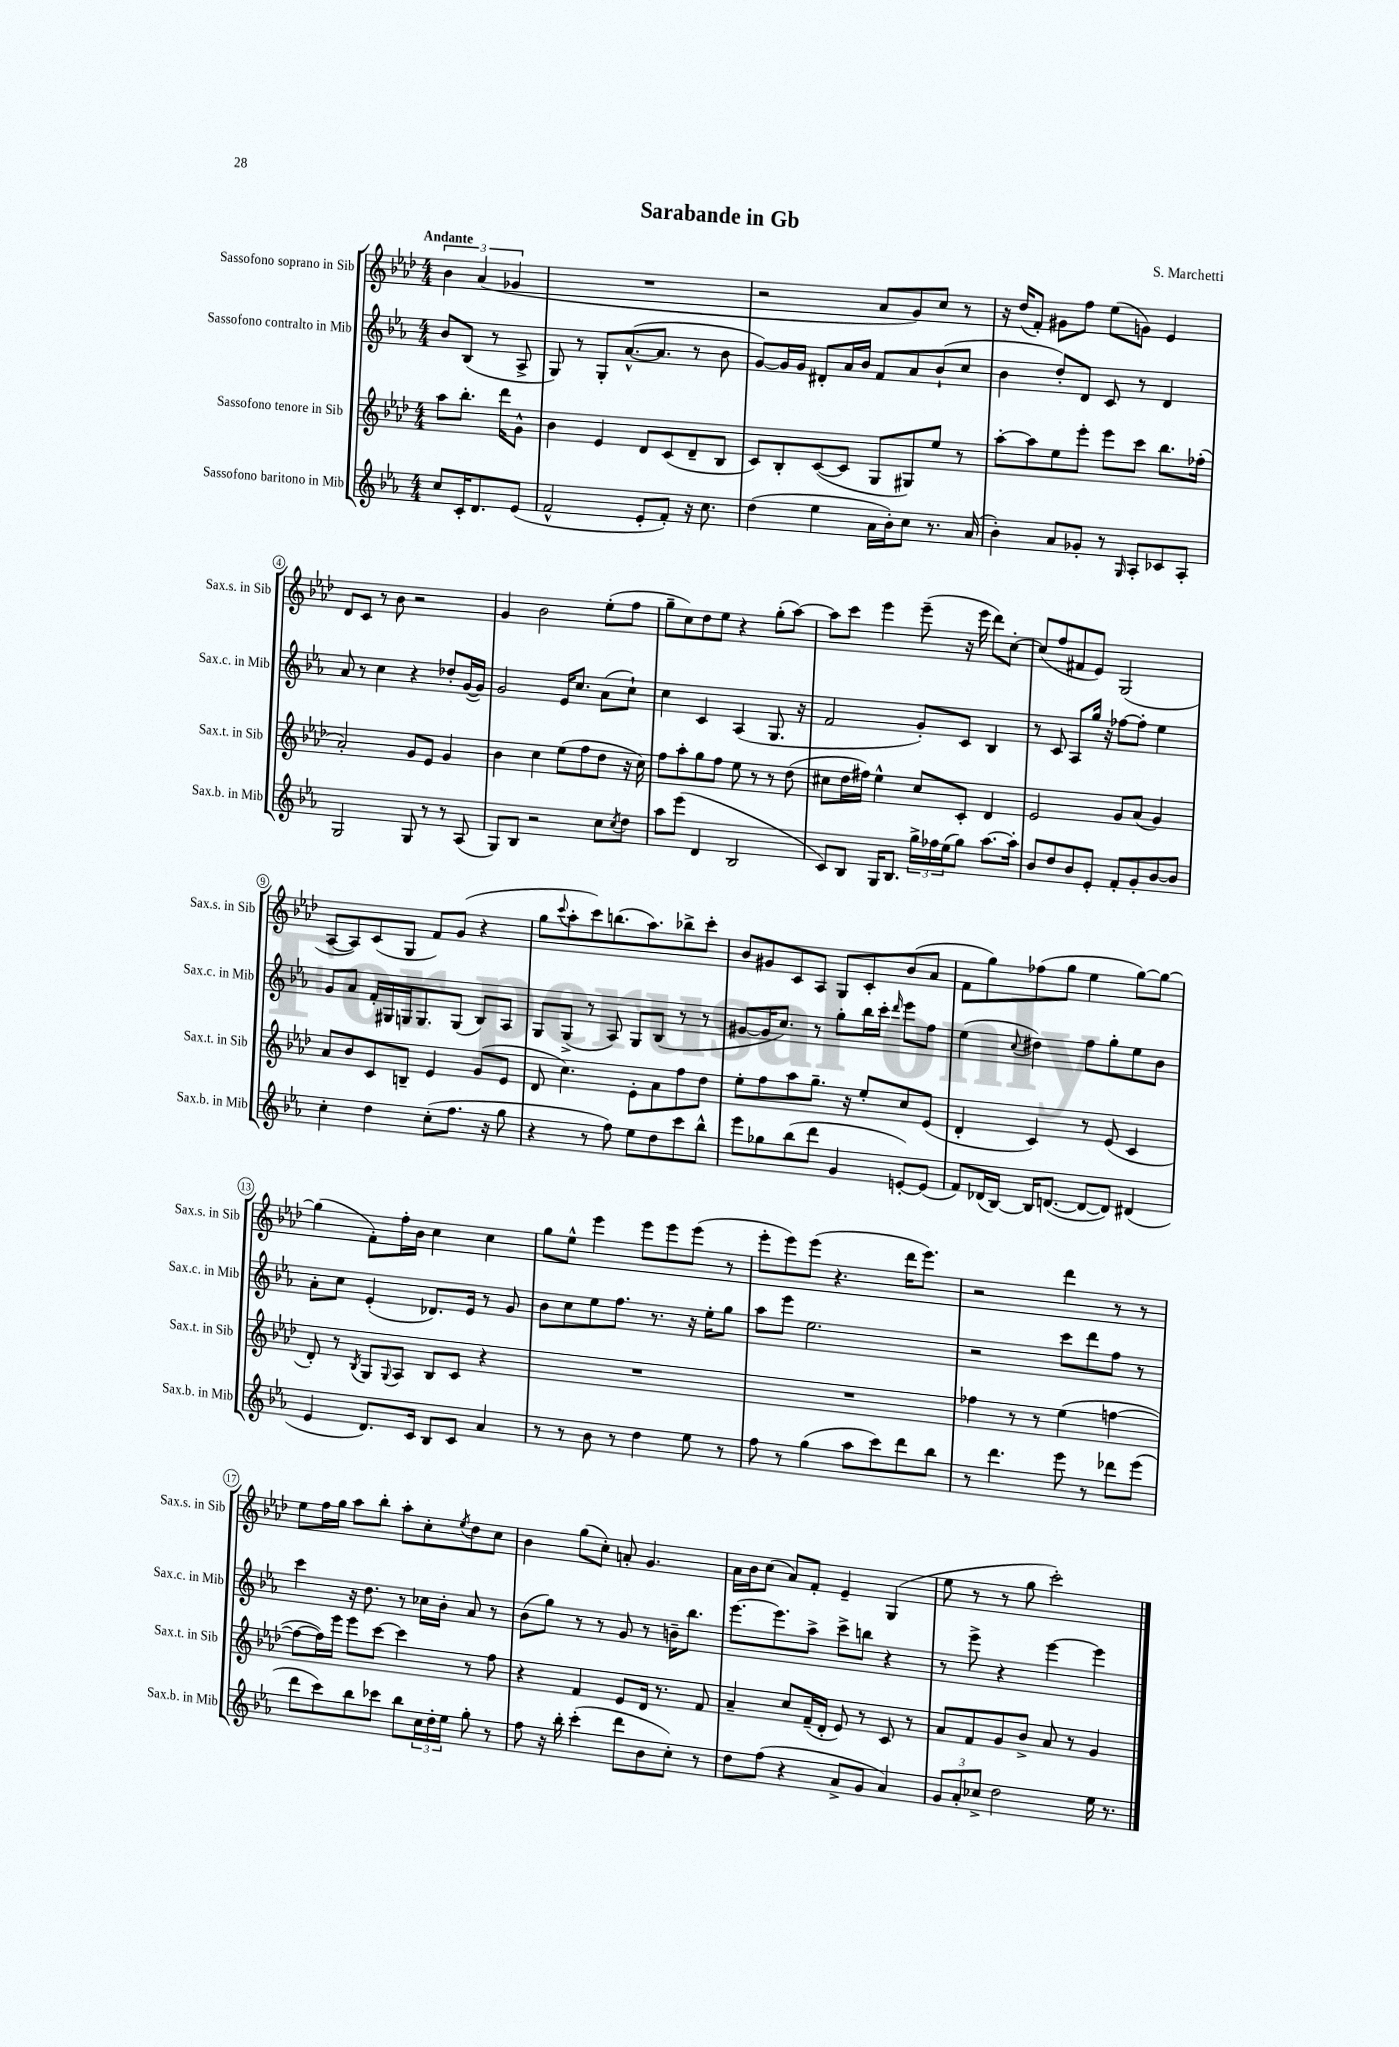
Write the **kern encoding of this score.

**kern	**kern	**kern	**kern
*staff4	*staff3	*staff2	*staff1
*clefG2	*clefG2	*clefG2	*clefG2
*k[b-e-a-]	*k[b-e-a-d-]	*k[b-e-a-]	*k[b-e-a-d-]
*M4/4	*M4/4	*M4/4	*M4/4
8cc	8aa-	8b-	6b-
16c'	8.bb-'	(8B-	.
.	.	.	(6a-
8.d	.	.	.
.	.	8r	.
.	16ddd-	.	.
.	.	.	6g-
(8e-	8g^^	8A-^	.
=	=	=	=
2f^^	4b-	8G)	1r
.	.	8r	.
.	4e-	8G'	.
.	.	([8.a-^^	.
8e-'	8d-	.	.
.	.	8.a-]	.
8f')	(8c	.	.
16r	8d-~	8r	.
8.cc	.	.	.
.	8B-	8b-	.
=	=	=	=
(4dd	8c)	[8g)	2r
.	8B-'	16g]	.
.	.	16g	.
4ee-	([8c	8d#'	.
.	8c]	16a-	.
.	.	16b-	.
16a-	8G	8f	8a-
16b-')	.	.	.
8cc	8G#)	8a-	8g)
8.r	8ee-	(8b-`	8cc
.	8r	8cc	8r
(16a-	.	.	.
=	=	=	=
4b-')	[8aa-'	4b-	16r
.	.	.	(16dd-
.	8aa-]	.	8f')
8a-	8ee-	8dd')	8g#
8g-'	8eee-'	8d	8ff
8r	8eee-	8c	(8ee-
16qqG	.	.	.
8A-'	8ccc	8r	8g)
8c-	8.bb-	4d	4e-
8A-'	.	.	.
.	(16ff-'	.	.
=	=	=	=
2G	2a-')	8a-	8d-
.	.	8r	8c
.	.	4cc	8r
.	.	.	8b-
8G	8g	4r	2r
8r	8e-	.	.
8r	4g	8dd-'	.
(8A-	.	([16g	.
.	.	16g])	.
=	=	=	=
8G)	4b-	2g	4g
8B-	.	.	.
2r	4cc	.	2b-
.	(8ee-	16e-	.
.	.	8.cc	.
.	8ff	.	.
8cc	8dd-	(8a-	(8ee-'
8qcc	.	.	.
8dd	16r	8cc`)	8ff
.	16cc)	.	.
=	=	=	=
8aa-	8ff	4cc	8gg~
(8eee-	8aa-'	.	8cc)
4d	8gg	4c	8dd-
.	8ff	.	8ee-
2B-	8ee-	(4A-	4r
.	8r	.	.
.	8r	8.G	(8gg'
.	(8dd-	.	[8aa-)
.	.	16r	.
=	=	=	=
8c)	8cc#	2f	8aa-]
8B-	16dd-	.	8ccc
.	16ff#)	.	.
16G	4ee-^^	.	4eee-
8.B-	.	.	.
24gg^	8cc#	8g')	(8eee-~
24ff-	.	.	.
(24ee-	.	.	.
8gg)	8c'	8c	16r
.	.	.	16eee-
[8.aa-	4d-	4B-	8ddd-)
.	.	.	[8cc'
16aa-']	.	.	.
=	=	=	=
8b-	2e-	8r	(8cc]
8dd	.	8c	8ff
8b-	.	8A-	8f#
8e-'	.	16gg	8e-)
.	.	16r	.
8f'	8g	[8ff-	(2G
8g'	(8a-	8ff-']	.
[8b-	4g)	4ee-	.
8b-]	.	.	.
=	=	=	=
4cc'	8a-	8g	[8A-
.	8b-	8a-	8A-])
4dd	8c	16f'	(8c
.	.	16G#	.
.	8B~	16G	8G
.	.	8.G	.
(8cc'	4e-	.	8f)
8.ff	.	(8G	(8g
.	(8g	8B-)	4r
16r	.	.	.
8gg	8e-	8A-	.
=	=	=	=
4r	8d-	8G	8gg
.	.	.	8qqccc
.	4.cc)	(8G^	8aa-'
8r	.	8r	8ccc)
8ff)	.	8A-)	(8.bb
8ee-	8e-'	8G	.
.	.	.	8.aa-)
8dd	8a-	(8B-	.
8ccc	8ff	8r	8bb-^
8bb-^^	8dd-	8r	8ccc'
=	=	=	=
8eee-	8ee-'	[8g#	8b-
8gg-	8ff	16g#]	8g#
.	.	8.cc)	.
(8bb-	8aa-	.	8c
8ddd	8.gg~	8r	8A-
4g	.	8gg'	8G
.	16r	.	.
.	8ee-'	16bb-	8c'
.	.	16ccc'	.
.	.	16qqddd	.
[8e')	8cc	8eee-	(8b-
(8e]	(8e-	8ff	8a-
=	=	=	=
8f)	4d-'	(4ee-	8f
(16d-	.	.	8gg)
[16B-)	.	.	.
.	.	8qqcc	.
16B-]	4c)	4dd#)	(8ff-
([8.d	.	.	.
.	.	.	8gg
8d_	8r	8ff	4ee-
8d])	(8e-	8gg'	.
(4d#	4c	8ee-	[8gg)
.	.	8b-	8gg_
=	=	=	=
4e-	8d-')	8a-'	(4gg]
.	8r	8cc	.
.	8qB-	.	.
8.d)	8G	(4e-'	8f')
.	8qqG	.	.
.	8A-	.	16ff'
16c	.	.	16b-
8B-	8B-	8.d-)	4cc
8c	8c	.	.
.	.	16e-	.
4a-	4r	8r	4cc
.	.	8g	.
=	=	=	=
8r	1r	8b-	8gg
8r	.	8cc	8ee-^^
8b-	.	8ee-	4eee-
8r	.	8.ff	.
4dd	.	.	8eee-
.	.	8.r	.
.	.	.	8eee-
8ee-	.	16r	(8eee-
.	.	16ee-'	.
8r	.	8gg	8r
=	=	=	=
8ff	1r	8aa-	8eee-'
8r	.	8eee-	8eee-)
(4gg	.	2.ee-	(8eee-
.	.	.	4.r
8aa-	.	.	.
8ccc)	.	.	.
8ddd	.	.	16ddd-
.	.	.	8.eee-)
8bb-	.	.	.
=	=	=	=
8r	4ff-	2r	2r
4.ddd	.	.	.
.	8r	.	.
.	8r	.	.
8eee-	(4ee-	8ccc	4ddd-
8r	.	8ddd	.
8ddd-	[4ff	8ff	8r
(8eee-	.	8r	8r
=	=	=	=
8ddd	8ff_	4ccc	8ee-
8ccc)	16ff])	.	16ff
.	16eee-	.	16gg
8bb-	8eee-	16r	8aa-
.	.	8.dd	.
8ccc-	[8ccc	.	8bb-'
8bb-	4ccc]	8r	8aa-'
24cc	.	16cc-	8cc'
24dd'	.	.	.
.	.	16b-'	.
24ee-	.	.	.
.	.	.	8qee-
8gg'	8r	8a-	8dd-
8r	8ff	8r	8cc
=	=	=	=
8ff	4r	(8b-	4b-
16r	.	8gg)	.
16bb-'	.	.	.
(4ccc'	4f	8r	(8gg
.	.	8r	8cc')
8ddd	8e-	8g	8a'
8b-	16d-	8r	4.g
.	8.r	.	.
8cc')	.	16b~	.
.	.	8.bb-	.
8r	8f	.	.
=	=	=	=
8dd	4a-~	[8.eee-	16a-
.	.	.	16b-
(8ff	.	.	(8cc
.	.	8.eee-]	.
4r	8cc	.	8a-)
.	(16f~	8aa-^	8f'
.	16d-'	.	.
8a-^	8e-)	8ccc^	4e-~
8g	8r	8bb	.
4a-)	8c	4r	(4G
.	8r	.	.
=	=	=	=
12g	8a-	8r	8ee-
12a-'	.	.	.
.	8f	8eee-^	8r
12cc-^	.	.	.
2dd	8g	4r	8r
.	8b-^	.	8gg
.	8a-	[4eee-	2ccc')
.	8r	.	.
16ee-	4g	4eee-]	.
8.r	.	.	.
==	==	==	==
*-	*-	*-	*-
